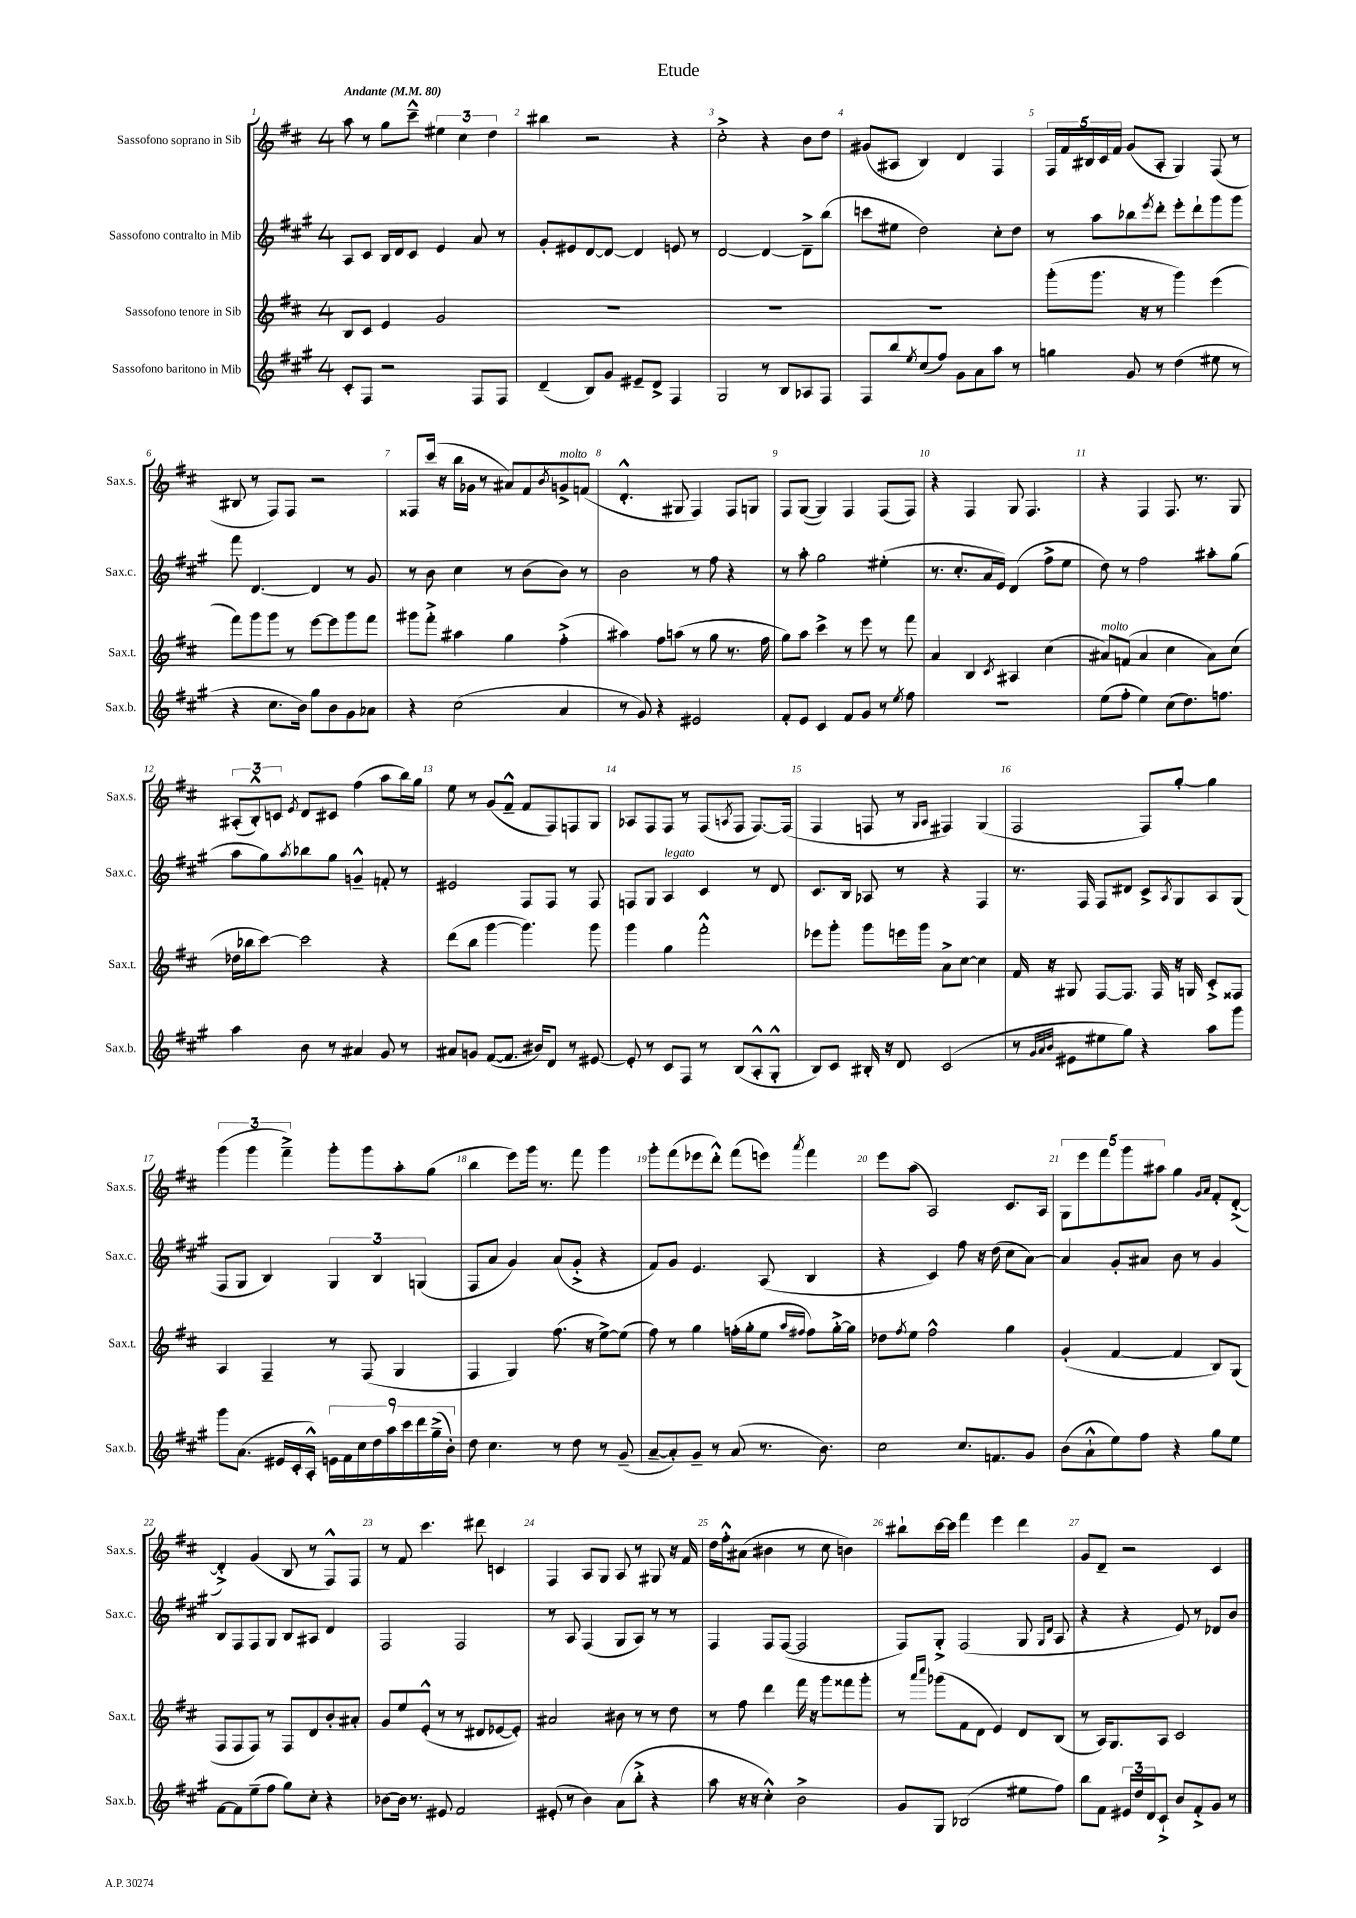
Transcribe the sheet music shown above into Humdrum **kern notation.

**kern	**kern	**kern	**kern
*staff4	*staff3	*staff2	*staff1
*clefG2	*clefG2	*clefG2	*clefG2
*k[f#c#g#]	*k[f#c#]	*k[f#c#g#]	*k[f#c#]
*M4/4	*M4/4	*M4/4	*M4/4
*MM80	*MM80	*MM80	*MM80
8c#'	8B	8A	8aa
8F#	8c#	8c#	8r
2r	4e	16B	8gg
.	.	16d	.
.	.	8c#	8ccc#~^^
.	2g	4e	6ee#
.	.	.	6cc#
8F#	.	8a	.
.	.	.	6dd
8F#	.	8r	.
=	=	=	=
(4d~	1r	8g#'	4bb#
.	.	8e#	.
8B)	.	[8d	2r
8g#	.	8d_	.
8e#~	.	4d]	.
8d^	.	.	.
4F#	.	8e	4r
.	.	8r	.
=	=	=	=
2G#	1r	[2d	2cc#'^
8r	.	4d_	4r
8B	.	.	.
8A-	.	8d~^]	8b
8F#	.	(8bb	8dd
=	=	=	=
8F#	1r	8ccc	(8g#
8bb	.	8ee#	8A#
8qee	.	.	.
(8cc#	.	2dd)	4B)
8ff#)	.	.	.
8g#	.	.	4d
8a	.	.	.
8aa	.	8cc#'	4F#
8r	.	8dd	.
=	=	=	=
4gg	(8ggg'	8r	20F#
.	.	.	20f#
.	.	.	20B#
.	8.ggg	8aa	.
.	.	.	20c#
.	.	.	20f#
8g#	.	8bb-	(8g
.	16r	.	.
.	.	8qeee	.
8r	8r	8ddd'	8A'
(4dd	4ggg)	8eee'	4G)
.	.	8ddd`	.
8ee#	(4eee	8ggg#	(8F#
8r	.	8ggg#	8r
=	=	=	=
4r	8fff#)	8fff#	8B#
.	8ggg	[4.d	8r
8.cc#	8ggg	.	8F#)
.	8r	.	8F#
16b)	.	.	.
8gg#	[8eee	4d]	2r
8b	8eee]	.	.
8g#	8ggg	8r	.
8a-	8fff#	8g#	.
=	=	=	=
4r	8ggg#	8r	8F##
.	8fff#'^	8b	(16ccc#
.	.	.	16r
(2cc#	4aa#	4cc#	16bb
.	.	.	16g-
.	.	.	8r
.	4gg	8r	8a#)
.	.	(8b	8f#
.	.	.	8qb
4a	(4ff#'^	8b)	8g^
.	.	8r	(8f
=	=	=	=
8r	4aa#)	2b	4.d'^^
8g#)	.	.	.
4r	8ff#	.	.
.	(8aa	.	8G#
2e#	8r	8r	4F#)
.	8gg	8ff#	.
.	8.r	4r	8F#
.	.	.	8G
.	16ff#	.	.
=	=	=	=
8f#'	8gg)	8r	8F#
8e	8aa	8aa'	([8G
4c#	4ccc#^	2gg#	4G])
8f#	8r	.	4F#
8g#	8eee	.	.
8r	8r	(4ee#'	(8F#
8qee	.	.	.
8ff#	8fff#	.	8F#)
=	=	=	=
1r	4a	8.r	4r
.	.	8.cc#'	.
.	4B	.	4F#
.	.	16a	.
.	.	16e)	.
.	8qc#	.	.
.	4A#	(4d	8G
.	.	.	4.F#
.	(4cc#	8ff#^	.
.	.	8ee	.
=	=	=	=
(8ee	8a#)	8dd)	4r
8ff#'	(8f	8r	.
4ee)	4a#	2ff#	4F#
(8cc#	4cc#	.	8.F#
8.dd)	.	.	.
.	.	.	8.r
.	8a#)	8aa#'	.
8.ff	.	.	.
.	(8cc#	(8gg#	8G
=	=	=	=
4aa	16dd-	8aa	(12A#'
.	16bb-	.	.
.	.	.	12B'^^)
.	[8ccc#)	8gg#)	.
.	.	.	12c
.	.	8qaa	8qe
8b	2ccc#]	8bb-	8d
8r	.	8gg#	8c#
4a#	.	4g~^^	(4ff#
8g#	4r	8f'	8aa
8r	.	8r	16bb)
.	.	.	16gg
=	=	=	=
8a#	(8ddd	2e#	8ee
8g	8bb	.	8r
([8f#	[4ggg	.	(8g
8.f#]	.	.	8f#~^^
.	4.ggg])	8F#	8f#
16b#)	.	.	.
8d	.	8F#	8F#)
8r	.	8r	8F
[8e#	8ggg	8F#	8G
=	=	=	=
8e#']	4ggg	8F	8A-
8r	.	8G#	8F#
8c#	4gg	4A	8F#
8F#	.	.	8r
8r	2fff#'^^	4c#	(8F#
.	.	.	8qA
(8B	.	.	8F#
8A'^^	.	8r	[8.F#)
8G#'^^	.	8d	.
.	.	.	(16F#]
=	=	=	=
8B)	8eee-	8.c#	4F#
8c#	8ggg'	.	.
.	.	16B	.
16B#'	8ggg	8A-	8F
16r	.	.	.
8d	16eee	8r	8r
.	16ggg	.	.
.	.	.	16qqG
.	.	.	16qqA
(2c#	8a^	4r	4F#)
.	[8cc#	.	.
.	4cc#]	4F#	(4G
=	=	=	=
8r	16f#	8.r	2F#
.	16r	.	.
32qqg#	.	.	.
32qqa	.	.	.
32qqb	.	.	.
8e#	8G#	.	.
.	.	16F#	.
8ee#	[8F#	8F#	.
8gg#)	8.F#]	8d#	.
4r	.	8c#^	8F#)
.	16F#	.	.
.	.	8qA	.
.	16r	8G#	[8gg'
.	16G	.	.
8aa	8c#'^	8A	4gg]
8ggg#	8F##	(8G#	.
=	=	=	=
8ggg#	4A	8F#	(6ggg
(8.a	.	8G#	.
.	.	.	6ggg
.	4F#~	4B)	.
16e#	.	.	.
.	.	.	6fff#~^)
16c#'	.	.	.
16A'^^)	.	.	.
18e	8r	6G#	8ggg'
18f#	.	.	.
18cc#	.	.	.
.	(8F#	.	8ggg
18dd	.	6B	.
18aa	.	.	.
.	4G	.	8aa'
18ccc#	.	.	.
18ddd	.	(6G	.
.	.	.	(8gg
(18gg#~^	.	.	.
18b')	.	.	.
=	=	=	=
8dd	4F#	8F#	4bb
4.cc#	.	8a	.
.	4G)	4g#)	8eee)
.	.	.	16ggg
.	.	.	8.r
8r	(8.ff#	(8a	.
8dd	.	8g#'^	8fff#
.	16r	.	.
8r	[8ee^)	4r	4ggg
(8g#~	(8ee]	.	.
=	=	=	=
[8a~	8ff#)	8f#)	8ggg'
8a'])	8r	8g#	(8fff#
8g#~	4gg	4.e	8eee-
8r	.	.	8ddd'^^)
(8a	(16ff'	.	(8fff#
.	16gg'	.	.
8.r	8ee	(8A	8eee)
.	16qqaa	.	.
.	16qqff#	.	8qaaa
.	8ff#)	4B	4fff#
8.b)	.	.	.
.	[16gg'^	.	.
.	16gg]	.	.
=	=	=	=
2cc#	8dd-	4r	8eee
.	8qff#	.	.
.	8ee	.	(8aa
.	2ff#^^	4c#)	2A)
8.cc#	.	8ff#	.
.	.	16r	.
8.f	.	(16dd	.
.	4gg	8cc#	8.c#
8g#	.	[8a)	.
.	.	.	16A
=	=	=	=
(8b	(4g'	4a]	10G
.	.	.	10eee
8a`^^	.	.	.
.	.	.	10fff#
8ee)	[4f#	8g#'	.
.	.	.	10ggg
8ff#	.	8a#	.
.	.	.	10aa#
4r	4f#]	8b	4gg
.	.	8r	.
.	.	.	16qqg
.	.	.	16qqa
8gg#	8B)	4g#	8f#'
8ee	(8G	.	([8d'^
=	=	=	=
[8f#	8F#	8B	4d'^])
8f#]	8F#	8F#	.
(8ee~	8F#)	8F#	(4g
8ff#	8r	8G#	.
8gg#)	8F#	8B	8B
8cc#'	8d	8A#	8r
4r	8b'	4d	8F#^^)
.	8a#'	.	8F#
=	=	=	=
[8b-	8g	2F#	8r
16b-]	8ee	.	8f#
8.r	.	.	.
.	(8e'^^	.	4.ccc#
8e#	8r	.	.
2f#	8r	2F#	.
.	8d#	.	8ddd#
.	[8e-	.	4c
.	8e-'])	.	.
=	=	=	=
(8e#'	2a#	8r	4F#
8r	.	8A	.
4b)	.	(4F#	8A
.	.	.	8G
(8a	8b#	8G#	8A
8bb'^	8r	8A)	8r
4r	8r	8r	8G#
.	8dd	8r	16r
.	.	.	16f#
=	=	=	=
8aa	8r	4F#	16dd
.	.	.	16ff#'^^
16r	8ff#	.	(8a#
16r	.	.	.
4cc#'^^)	4ddd	8F#	4b#
.	.	([8F#	.
2b^	16fff#	2F#]	8r
.	16r	.	.
.	8ggg	.	8cc#
.	8fff##	.	4b)
.	8ggg'	.	.
=	=	=	=
8g#	8r	8F#)	8bb#`
.	16qqaaa	.	.
.	16qqcccc#	.	.
8G#	(8ggg-	8G#'^	[16ccc#
.	.	.	16ccc#]
(2B-	8f#	(2F#	4fff#
.	8d	.	.
.	4e)	.	4eee
8ee#	8d	8G#	4ddd
.	.	16qqG#	.
.	.	16qqd	.
8ff#)	(8B	8A	.
=	=	=	=
8bb	8r	4r	8g
8f#	16A)	.	8d~
.	8.G	.	.
24e#	.	4r	2r
24dd	.	.	.
24d	.	.	.
8c#`^	8A	.	.
8b	2c#	8e)	.
8f#'^	.	8r	.
8g#	.	8d-	4c#
8r	.	8b	.
==	==	==	==
*-	*-	*-	*-
